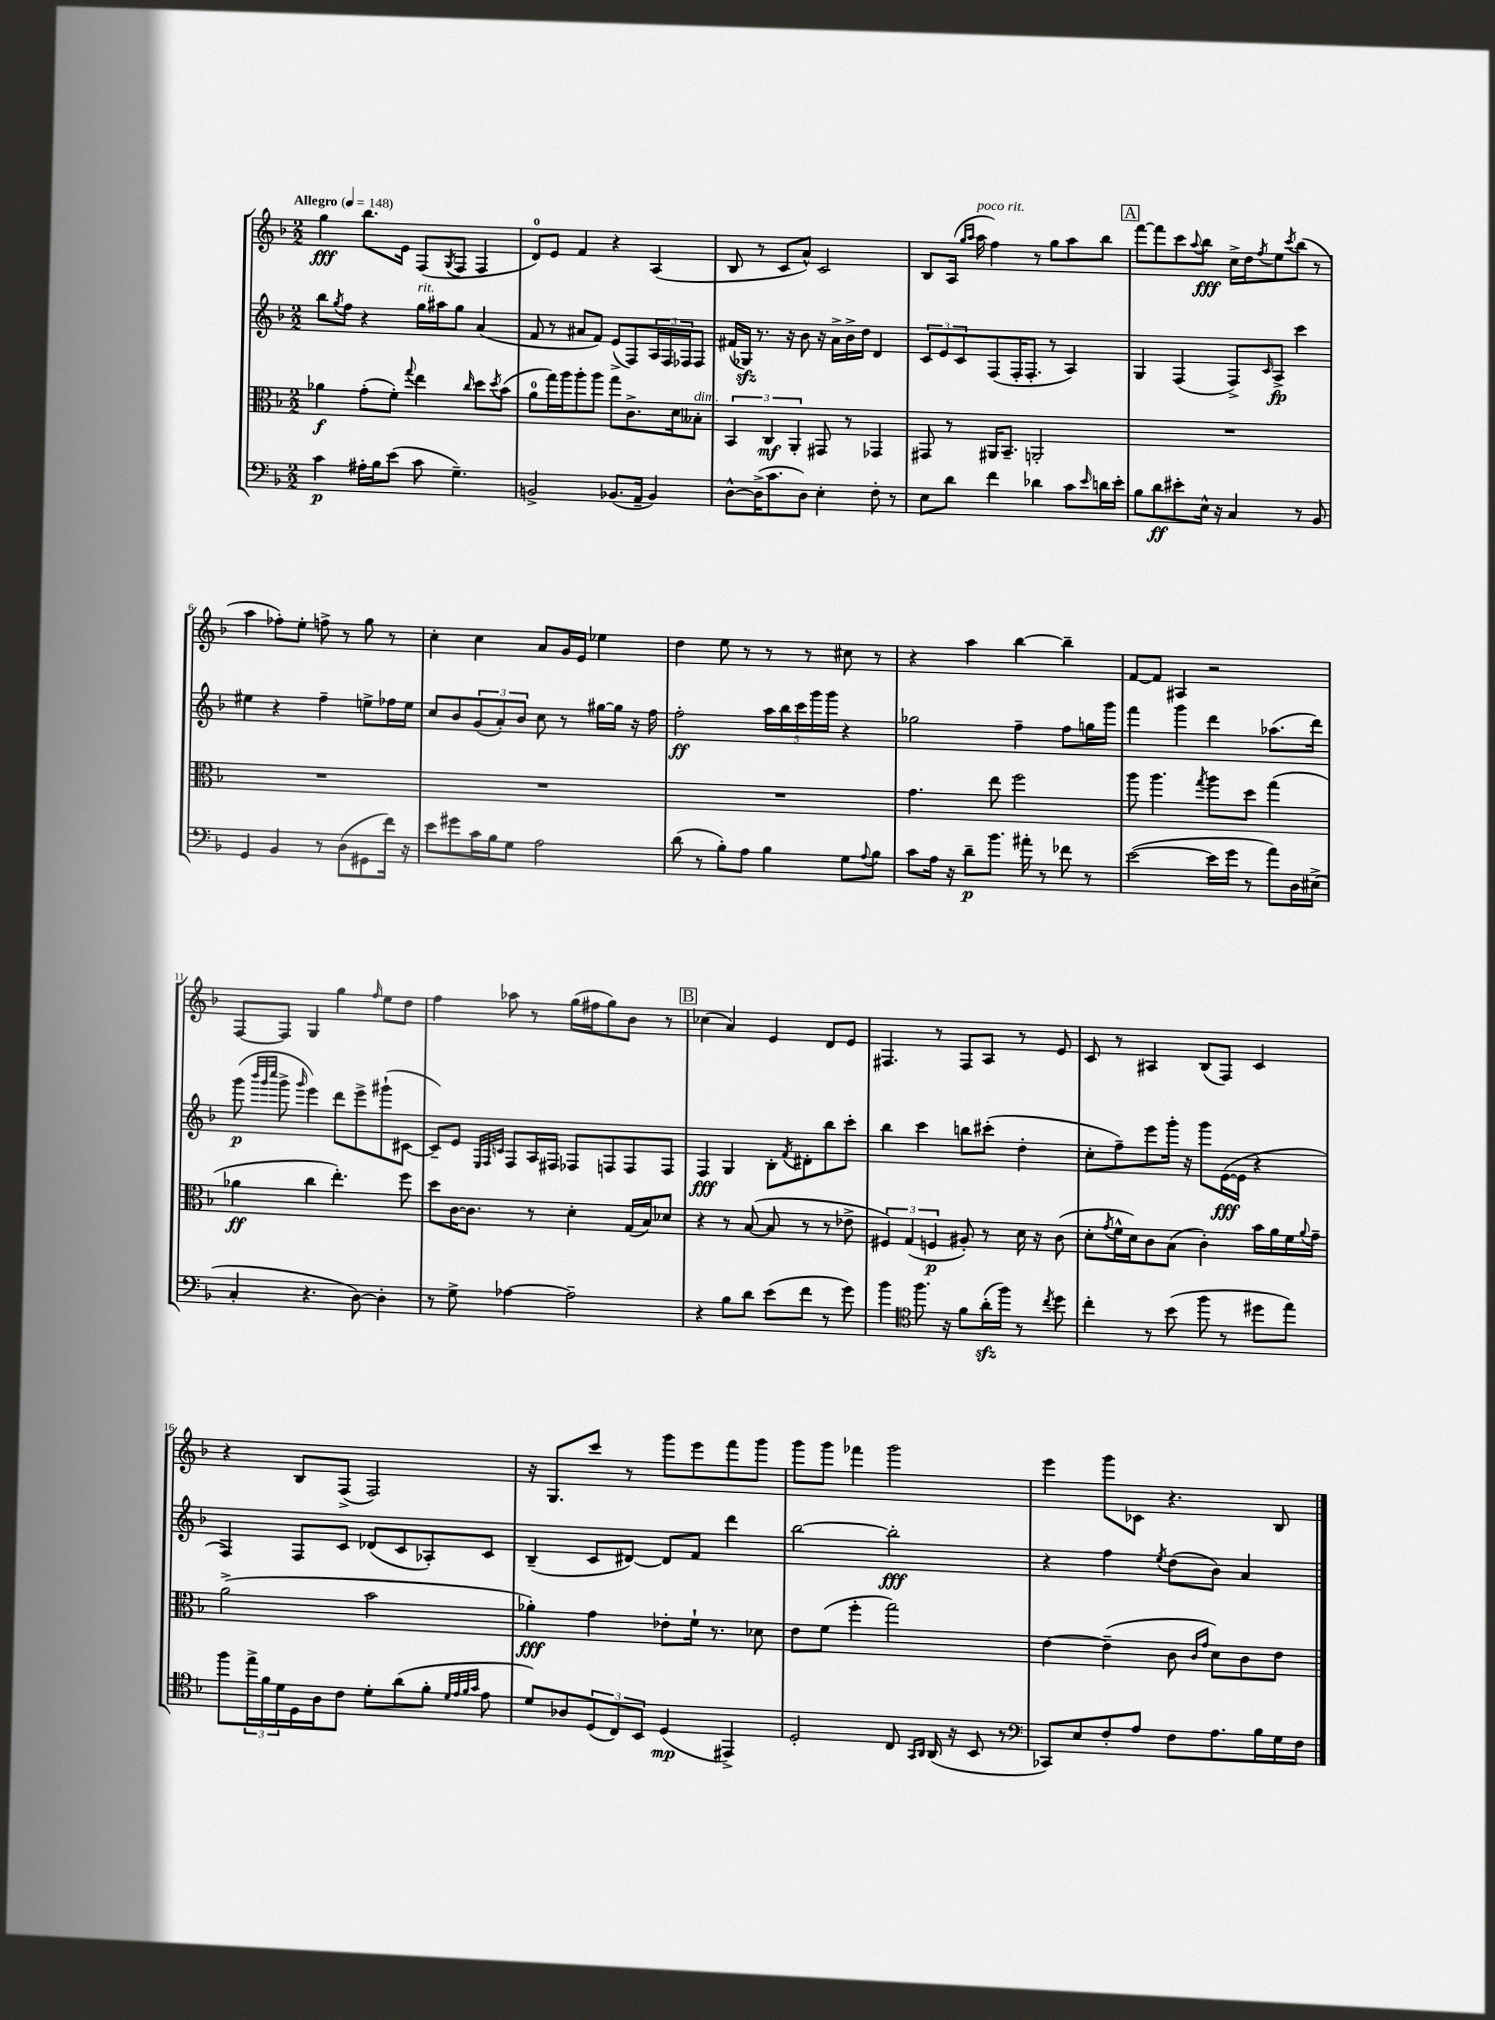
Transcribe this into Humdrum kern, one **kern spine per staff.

**kern	**kern	**kern	**kern
*staff4	*staff3	*staff2	*staff1
*clefF4	*clefC3	*clefG2	*clefG2
*k[b-]	*k[b-]	*k[b-]	*k[b-]
*M2/2	*M2/2	*M2/2	*M2/2
*MM148	*MM148	*MM148	*MM148
4c\	4a-\	8bb-\L	4gg\
.	.	8qgg/	.
.	.	8ff\J	.
16A#'\LL	(8g'\L	4r	8.bb-\L
16B-\J	.	.	.
(8e\J	8f'\J)	.	.
.	.	.	16e\Jk
.	8qqgg/	.	.
8c\	4ee\	16gg\LL	(8F/L
.	.	16aa#\J	.
.	.	.	8qG/
4.G~\)	.	8gg\J	8F/J
.	16qqcc/	.	.
.	8dd\L	(4a/	4F/
.	8qdd/	.	.
.	(8b-\J	.	.
=	=	=	=
2BB^/	8a\L	8f/	8d/L)
.	16gg\L)	8r	8e/J
.	16aa\J	.	.
.	8aa'\	8a#/L	4f/
.	8aa\J	8f/J)	.
(8.BB-/L	8gg\L	(8e^/L	4r
.	8.c^\	8F/)	.
16AA~/Jk	.	.	.
4BB-/)	.	24A/L	(4A/
.	.	24F/	.
.	16d\k	.	.
.	.	24F-/J	.
.	8B--'\J	8F-/J	.
=	=	=	=
[8D^^\L	6BB-/	(16f#/LL	8B-/
.	.	16G-/JJ)	.
(16D^\]K	.	8.r	8r
.	6C/	.	.
8.c\	.	.	.
.	.	.	8c/L
.	.	16r	.
.	6AA'/	.	.
8D\J)	.	8b-\	8a^^/J)
4E'\	8GG#/	16r	2c/
.	.	16a^\LL	.
.	8r	16b-^\	.
.	.	16dd\JJ	.
8F'\	4GG-/	4d/	.
8r	.	.	.
=	=	=	=
8E\L	8GG#/	12c/L	8B-/L
.	.	12e/	.
8d\J	8r	.	(16A/Jk
.	.	12c/	.
.	.	.	16qqgg/LL
.	.	.	16qqaa/JJ
.	.	.	16aa\
4f\	16AA#/LK	(8F/	4ff\)
.	8.BB-~/J	.	.
.	.	16F'/K	.
.	.	8.F'/J	.
4d-\	2AA'/	.	8r
.	.	8r	8gg\L
8c\L	.	4A/)	8aa\
16qqe/	.	.	.
16d\L	.	.	8bb-\J
16e'\JJ	.	.	.
=	=	=	=
8B-\L	1r	4G/	[8fff\L
8d\	.	.	8fff\]
8e#'\	.	(4F/	8ccc\
.	.	.	8qqaa/
16E^^\Jk	.	.	8bb-\J
16r	.	.	.
4C/	.	8F^/L)	16cc^\LL
.	.	.	16dd\J
.	.	16qqc/	8qff/
.	.	8A^/J	8ee\
.	.	.	8qccc/
8r	.	4ccc\	(8bb-\J
8BB-/	.	.	8r
=	=	=	=
4GG/	1r	4ee#\	4aa\
4BB-/	.	4r	8ff-'\L)
.	.	.	8ee'\J
8r	.	4ff~\	8ff^\
(8D\L	.	.	8r
8GG#\	.	8ee^\L	8gg\
16f\Jk)	.	16ff-\L	8r
16r	.	16ee\JJ	.
=	=	=	=
8e\L	1r	8cc/L	4cc'\
8g#\	.	8b-/	.
16c\L	.	(12g/	4cc\
16B-\J	.	.	.
.	.	12a'/)	.
8G\J	.	.	.
.	.	12b-/J	.
2A\	.	8cc\	8a/L
.	.	8r	16g/L
.	.	.	16e/JJ
.	.	[16gg#\LL	4ee-\
.	.	16gg#\]JJ	.
.	.	16r	.
.	.	16ff\	.
=	=	=	=
(8d\	1r	2ff'\	4dd\
8r	.	.	.
8B-'\L)	.	.	8ee\
8A\J	.	.	8r
4B-\	.	20aa\LL	8r
.	.	20bb-\	.
.	.	20ccc\	.
.	.	.	8r
.	.	20ggg\	.
.	.	20ggg\JJ	.
8G\L	.	4r	8cc#\
8qqA/	.	.	.
8B-\J	.	.	8r
=	=	=	=
8c\L	4.g\	2gg-\	4r
16A\Jk	.	.	.
16r	.	.	.
8d~\L	.	.	4aa\
8.b-\J	8ee\	.	.
.	2ff\	4ff~\	[4bb-\
16a#'\	.	.	.
8r	.	.	.
8f-\	.	8ff\L	4bb-~\]
8r	.	16gg\L	.
.	.	16ggg\JJ	.
=	=	=	=
([2e\	8aa\	4fff\	[8f/L
.	4.aa\	.	8f/]J
.	.	4ggg\	4A#/
.	8qgg/	.	.
16e\]LL	8aa\L	4ddd\	2r
16g\JJ	.	.	.
8r	8dd\J	.	.
8a\L)	(4gg\	(8.aa-\L	.
16D\L	.	.	.
(16E#^\JJ	.	16ddd\Jk)	.
=	=	=	=
4C'/	4a-\	(8ggg\	[8F/L
.	.	32qqbbb-/LLL	.
.	.	32qqggg/	.
.	.	32qqcccc/JJJ	.
.	.	8ggg^\	8F/]J
.	.	16qqggg/	.
4.r	4cc\	4eee\)	4G/
.	4.ee'\)	8ddd\L	4gg\
[8D\)	.	8eee^\	.
.	.	.	16qqff/
4D'\]	.	(8ggg#`\	8ee\L
.	8ff\	[8c#\J	8dd\J
=	=	=	=
8r	8dd\L	8c#~/]L)	4ff\
8G^\	[16c\K	8e/J	.
.	8.c\]J	.	.
.	.	32qqE/LLL	.
.	.	32qqF/	.
.	.	32qqc/JJJ	.
[4A-\	.	8F/L	8aa-\
.	8r	16A/L	8r
.	.	16F#/JJ	.
2A-~\]	4d'\	8F-/L	(16gg\LL
.	.	.	16ff#\J
.	.	8F/	8gg\)
.	(16G/LL	8F/	8b-\J
.	16B-/J)	.	.
.	8d-/J	8F/J	8r
=	=	=	=
4r	4r	4F/	(4cc-\
8B-\L	8r	4G/	4a/)
8d\J	([8B-/	.	.
(8e\L	8B-/]	8B-'\L	4e/
.	.	8qf/	.
8f\J	8r	8d#'\	.
8r	8r	8bb-\	8d/L
8g\)	8e-^\	8ccc'\J	8e/J
=	=	=	=
4b-\	6F#/)	4bb-\	4.F#/
.	(6G/	.	.
*clefC4	*	*	*
8.ff\	.	4ccc\	.
.	6F/	.	.
.	.	.	8r
16r	.	.	.
8f\L	8A#'/)	8bb\L	8F#/L
(16a'\L	8r	(8ccc#'\J	8A/J
16ff\JJ)	.	.	.
8r	16d\	4dd'\	8r
.	16r	.	.
8qcc/	.	.	.
8dd\	(8c\	.	8e/
=	=	=	=
4cc'\	8d'\L	8cc'\L	8c/
.	8qg/	.	.
.	16f^^\L	8ff~\)	8r
.	16d\J)	.	.
8r	8c\	8eee\	4A#/
(8b-\	(8B-\J	16ggg'\Jk	.
.	.	16r	.
8ff\	4c'\)	8ggg\L	(8B-/L
8r	.	([16e\L	8F/J)
.	.	16e\]JJ	.
8dd#\L	16b-\LL	4r	4c/
.	16a\	.	.
8ee\J)	16f\	.	.
.	8qqa/	.	.
.	16g~\JJ	.	.
=	=	=	=
8ff\L	(2a^\	4F/)	4r
24ee^\L	.	.	.
24f\	.	.	.
24d\	.	.	.
16D\	.	8F/L	8B-/L
16A\J	.	.	.
8c\J	.	8c/J	(8F^/J
8d'\L	2b-\	(8d-/L	2F/)
(8a\	.	8c/	.
8f'\J	.	8A-'/)	.
32qqd/LLL	.	.	.
32qqe/	.	.	.
32qqf/	.	.	.
32qqg/JJJ	.	.	.
8e\	.	8c/J	.
=	=	=	=
8d/L)	4a-'\)	(4B-~/	16r
.	.	.	8.G/L
8A-/	.	.	.
(12D/	4g\	8c/L	8ccc/J
12C/)	.	.	.
.	.	[8d#/J)	8r
12BB-/J	.	.	.
(4D/	8e-'\L	8d#/]L	8ggg\L
.	16f`\Jk	8f/J	8eee\
.	8.r	.	.
4EE#^/)	.	4ddd\	8fff\
.	8d-\	.	8ggg\J
=	=	=	=
2D'/	8e\L	[2bb-\	8ggg\L
.	(8f\J	.	8ggg\J
.	4ff'\	.	4fff-\
8C/	2gg\)	2bb-'\]	2ggg\
16qqGG/LL	.	.	.
16qqAA/JJ	.	.	.
(16AA/	.	.	.
16r	.	.	.
8BB-/	.	.	.
8r	.	.	.
=	=	=	=
*clefF4	*	*	*
8CC-/L)	[4e\	4r	4eee\
8E/	.	.	.
8F'/	(4e~\]	4ff\	8ggg\L
8A/J	.	.	8c-\J
.	.	8qee/	.
8F\L	8c\	(8dd\L	4.r
.	16qqc/LL	.	.
.	16qqg/JJ	.	.
8.A\	8d\L)	8b-\J)	.
.	8c\	4a/	.
16B-\L	.	.	.
16G\	8e\J	.	8B-/
16F\JJ	.	.	.
==	==	==	==
*-	*-	*-	*-
